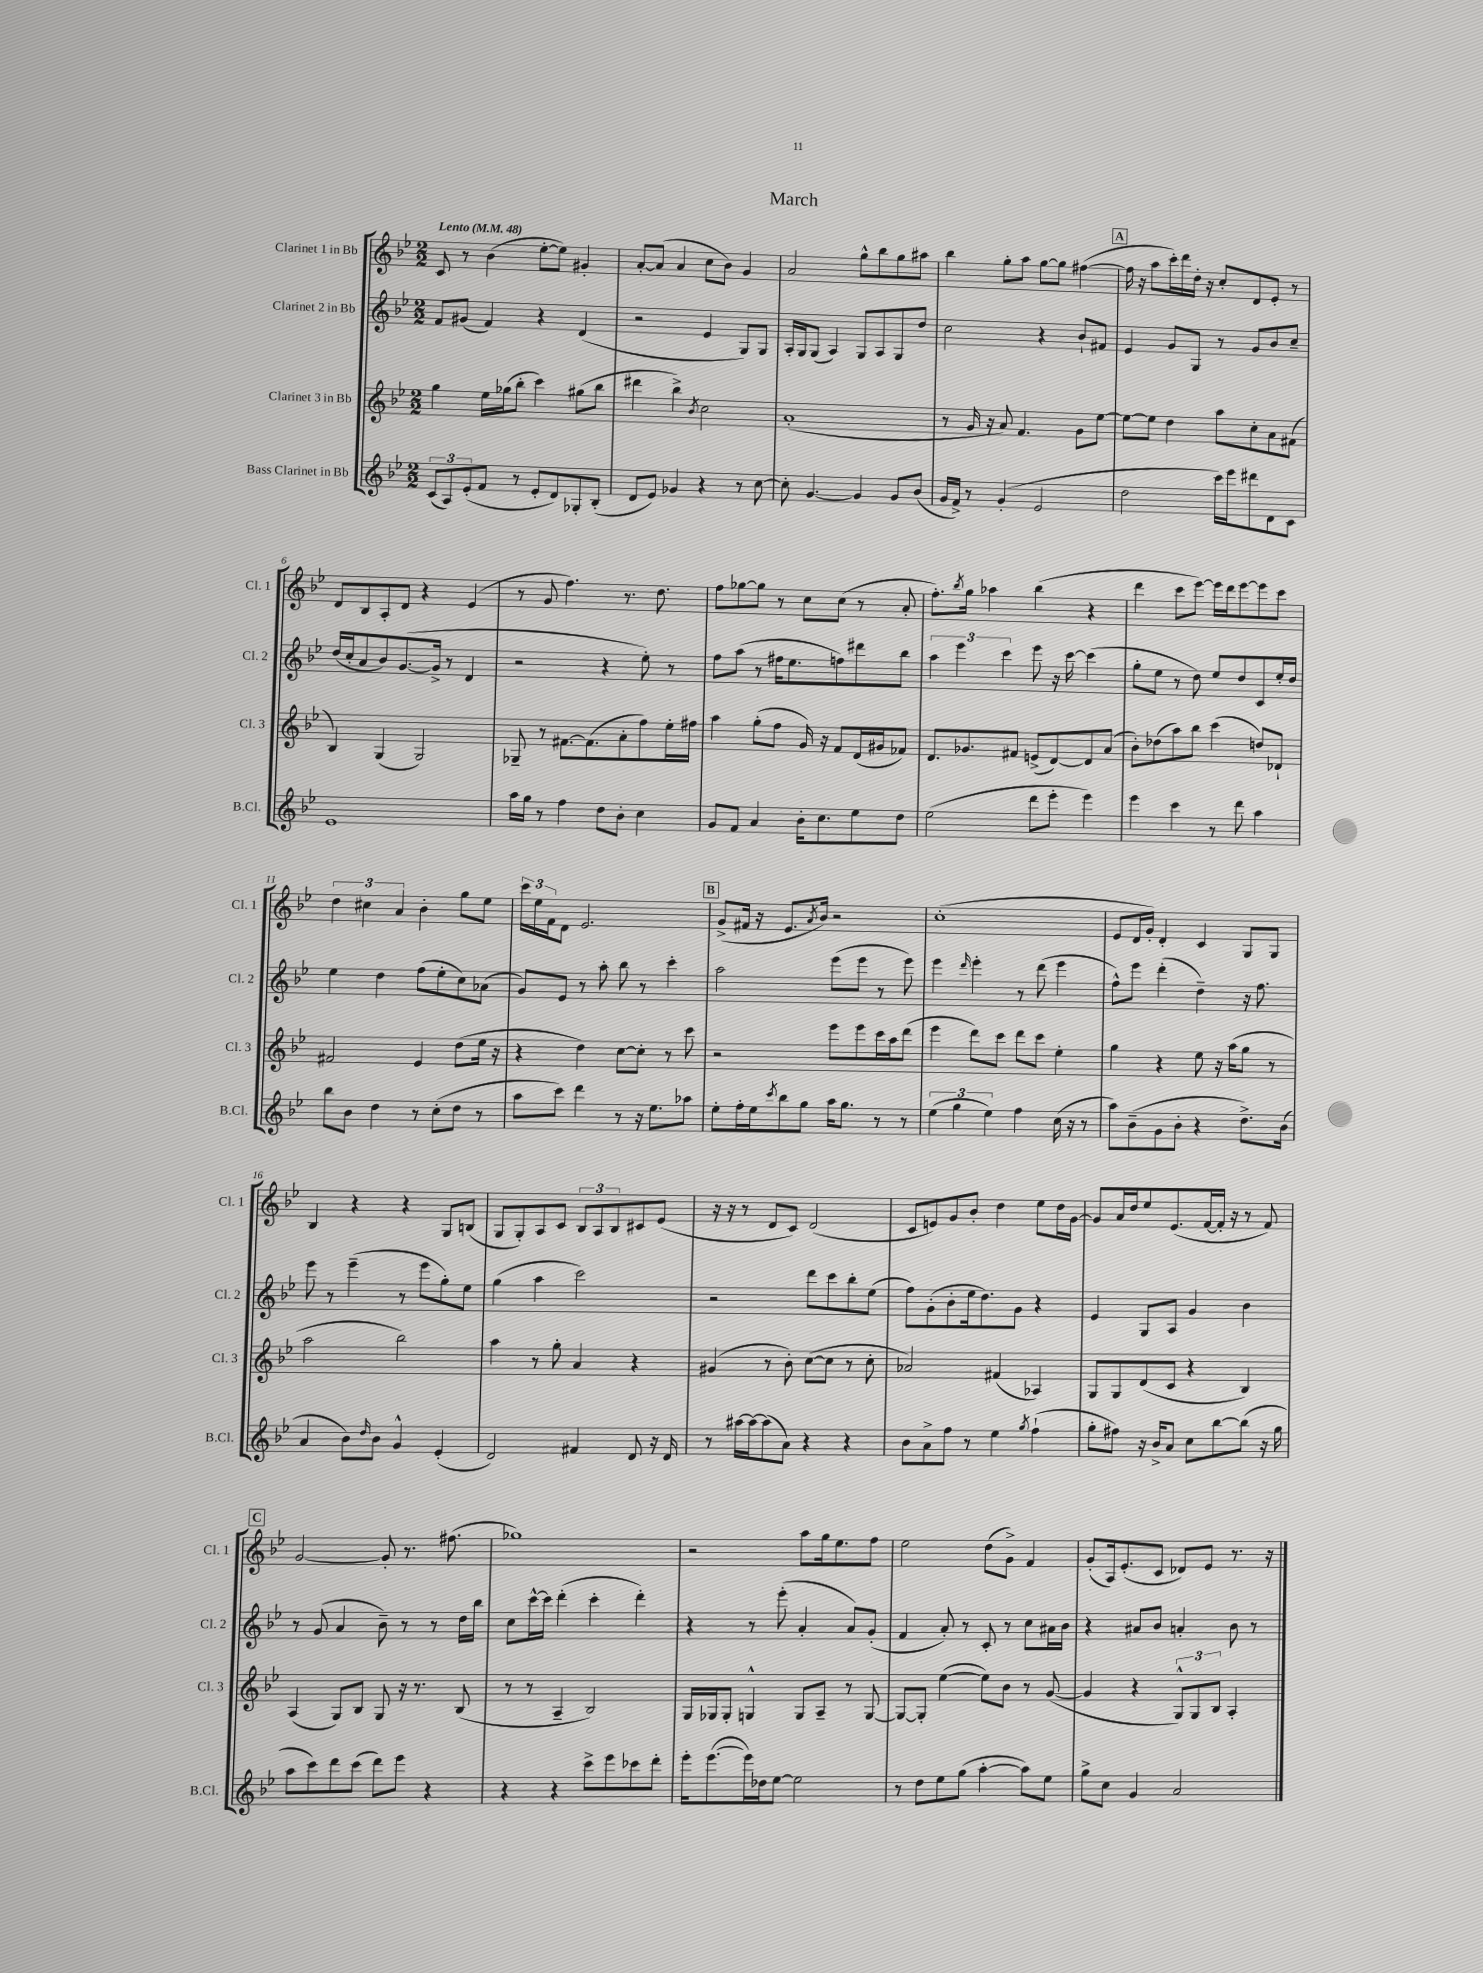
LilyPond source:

\header { title = "March" }
<<
\new StaffGroup <<
\new Staff = "s0" \with { instrumentName = "Clarinet 1 in Bb" shortInstrumentName = "Cl. 1" } {
    \clef treble \key bes \major \numericTimeSignature \time 2/2 \tempo "Lento" 4 = 48
    c'8 r8 bes'4( ees''8~-. ees''8) gis'4-. |
    a'8~-. a'8( a'4 c''8 bes'8) g'4 |
    a'2 g''8-^ bes''8 g''8 ais''8 |
    bes''4 g''8-. a''8 g''8~ g''8 fis''4~( |
    \mark \markup { \box "A" } fis''16 r16 a''8 c'''16-.) d'''16 d''16-. r16 c''8-. d'8 ees'8-. r8 |
    d'8 bes8 a8-. d'8 r4 ees'4( |
    r8 g'8 f''4.) r8. d''8. |
    f''8 ges''8~ ges''8 r8 c''8 c''8( r8 a'8-. |
    f''8.-.) \acciaccatura { bes''8 } g''16 aes''4 bes''4( r4 |
    d'''4 c'''8 ees'''8~) ees'''16 d'''16 ees'''8~ ees'''8 c'''8 |
    \tuplet 3/2 { d''4 cis''4 a'4 } bes'4-. g''8 ees''8 |
    \tuplet 3/2 { c'''16 ees''16 f'16 } d'8 ees'2. |
    \mark \markup { \box "B" } g'8->( fis'16 r16 ees'8. \acciaccatura { a'8 } bes'16) r2 |
    c''1-.( |
    ees'8 d'16 g'16-.) d'4-. c'4 g8 g8 |
    bes4 r4 r4 g8 b8( |
    g8 g8-.) a8 c'8 \tuplet 3/2 { bes8 a8 bes8 } cis'8 ees'8( |
    r16 r16 r8 d'8 c'8) d'2( |
    c'8 e'8) g'8 bes'8-. d''4 ees''8 d''16 g'16~ |
    g'8 a'16 d''16 ees''8 ees'8.( f'16~ f'16-. r16 r8 f'8) |
    \mark \markup { \box "C" } g'2~ g'8-. r8. fis''8.( |
    ges''1) |
    r2 a''8 g''16 ees''8. f''8 |
    ees''2 d''8( g'8->) f'4 |
    g'8-.( a16) ees'8.-.( c'8 des'8) ees'8 r8. r16 \bar "|." |
}
\new Staff = "s1" \with { instrumentName = "Clarinet 2 in Bb" shortInstrumentName = "Cl. 2" } {
    \clef treble \key bes \major \numericTimeSignature \time 2/2
    f'8 gis'8( f'4) r4 d'4( |
    r2 ees'4 g8) g8 |
    a16-. g16 g8( a4) g8 a8 g8 d''8 |
    c''2 r4 bes'8-! fis'8 |
    \mark \markup { \box "A" } ees'4 g'8 g8 r8 g'8 bes'8 c''8-- |
    d''16( c''16-. a'8 bes'8) g'8.~( g'16-> r8 d'4 |
    r2 r4 ees''8-.) r8 |
    f''8 a''8( r8 fis''16 ees''8. f''8) dis'''8 bes''8 |
    \tuplet 3/2 { a''4 ees'''4 c'''4 } ees'''8 r16 c'''16~ c'''4( |
    g''8-. ees''8 r8 d''8) ees''8 d''8 c'8 ees''16-. d''16 |
    ees''4 d''4 f''8( ees''8-. c''8) aes'8( |
    g'8) ees'8 r8 a''8-. bes''8 r8 c'''4-. |
    \mark \markup { \box "B" } a''2 ees'''8( ees'''8 r8 ees'''8) |
    ees'''4 \grace { d'''16 } ees'''4-. r8 d'''8( ees'''4 |
    f''8-^) ees'''8 d'''4-.( d''4--) r16 f''8. |
    ees'''8 r8 ees'''4--( r8 ees'''8 g''8-.) ees''8 |
    g''4( a''4 c'''2) |
    r2 d'''8 c'''8 bes''8-. ees''8( |
    f''8) g'8-.( bes'8-. ees''16 d''8.) g'8 r4 |
    ees'4 g8 a8 g'4 bes'4 |
    \mark \markup { \box "C" } r8 g'8( a'4 bes'8--) r8 r8 d''16 bes''16 |
    c''8 c'''16~-^ c'''16 d'''4-.( c'''4-. d'''4-.) |
    r4 r8 ees'''8-.( a'4-. a'8) g'8-.( |
    f'4 a'8-.) r8 c'8-. r8 c''8 ais'16 bes'16 |
    r4 ais'8 bes'8 a'4-. bes'8 r8 \bar "|." |
}
\new Staff = "s2" \with { instrumentName = "Clarinet 3 in Bb" shortInstrumentName = "Cl. 3" } {
    \clef treble \key bes \major \numericTimeSignature \time 2/2
    g''4 ees''16 ges''16( bes''8-. c'''4) gis''8( bes''8 |
    dis'''4 bes''4->) \acciaccatura { bes'8 } c''2 |
    a'1-.( |
    r8 g'16 r16 a'8) f'4. g'8 ees''8~ |
    \mark \markup { \box "A" } ees''8~ ees''8 d''4 a''8 c''8-. a'8 fis'8( |
    bes4) g4( g2) |
    ges8-- r8 fis'8.~ fis'8.( a'8-. f''8) ees''16-. fis''16 |
    a''4 g''8-.( f''8 g'16) r16 f'8 d'16( gis'16 fes'8) |
    d'8. ges'8. fis'8 e'8->( d'8~) d'8 a'8( |
    bes'8-.) des''8( a''8) bes''8 c'''4( d''8) des'8-! |
    fis'2 ees'4 d''8( ees''16 r16 |
    r4 d''4) c''8~ c''8-. r8 c'''8 |
    \mark \markup { \box "B" } r2 ees'''8 ees'''8 c'''16 a''16 d'''8( |
    ees'''4 d'''8) c'''8 d'''8 c'''8 ees''4-. |
    g''4 r4 ees''8 r16 a''16( g''8 r8 |
    a''2 bes''2) |
    a''4 r8 g''8-. a'4 r4 |
    gis'4( r8 bes'8-.) c''8~( c''8 r8 c''8-. |
    aes'2) fis'4( aes4) |
    g8 g8 d'8( c'8 r4 bes4) |
    \mark \markup { \box "C" } a4( g8) bes8 g8 r16 r8. bes8( |
    r8 r8 a4-- bes2) |
    g16 ges16 ges8-. g4-^ g8 a8-- r8 g8~ |
    g8~ g8-. ees''4~( ees''8) bes'8 r8 g'8~( |
    g'4 r4 \tuplet 3/2 { g8-^) g8 bes8 } a4-. \bar "|." |
}
\new Staff = "s3" \with { instrumentName = "Bass Clarinet in Bb" shortInstrumentName = "B.Cl." } {
    \clef treble \key bes \major \numericTimeSignature \time 2/2
    \tuplet 3/2 { c'8( a8) ees'8-.( } f'8 r8 ees'8-. d'8) ges8-. bes8-.( |
    d'8 ees'8) ges'4 r4 r8 c''8~ |
    c''8-. g'4.~ g'4 g'8 bes'8( |
    g'16 f'16->) r8 g'4-.( ees'2 |
    \mark \markup { \box "A" } d''2 c'''16) ees'''16 dis'''8 d'8 c'8 |
    ees'1 |
    a''16 g''16 r8 f''4 d''8 bes'8-. c''4 |
    g'8 f'8 a'4 bes'16-. c''8. ees''8 d''8 |
    ees''2( d'''8 ees'''8-. ees'''4) |
    ees'''4 c'''4 r8 d'''8 a''4 |
    bes''8 bes'8 d''4 r8 c''8-.( d''8 r8 |
    a''8 c'''8) d'''4 r8 r16 ees''8. aes''8 |
    \mark \markup { \box "B" } ees''8-. f''16-. ees''16 \acciaccatura { c'''8 } bes''8 g''8 a''16 g''8. r8 r8 |
    \tuplet 3/2 { ees''4( g''4 ees''4) } f''4 c''16( r16 r8 |
    a''8) bes'8--( g'8 bes'8-. r4 d''8.->) bes'16( |
    a'4 bes'8) \grace { d''16 } bes'8 g'4-^ ees'4-.( |
    d'2) fis'4 d'8 r16 d'16 |
    r8 ais''16~ ais''16~ ais''8( a'8) r4 r4 |
    bes'8 a'8-> f''8 r8 ees''4 \acciaccatura { g''8 } f''4-!( |
    g''8-. fis''8) r16 bes'16-> a'8 c''8 bes''8~ bes''8( r16 g''16 |
    \mark \markup { \box "C" } a''8 c'''8) d'''8 c'''8( d'''8) ees'''8 r4 |
    r4 r4 c'''8-> ees'''8 ces'''8 d'''8-. |
    ees'''16-. ees'''8.~( ees'''16) des''16 ees''8~ ees''2 |
    r8 d''8 ees''8 g''8( a''4~-. a''8) ees''8 |
    g''8-> c''8 g'4 a'2 \bar "|." |
}
>>
>>
